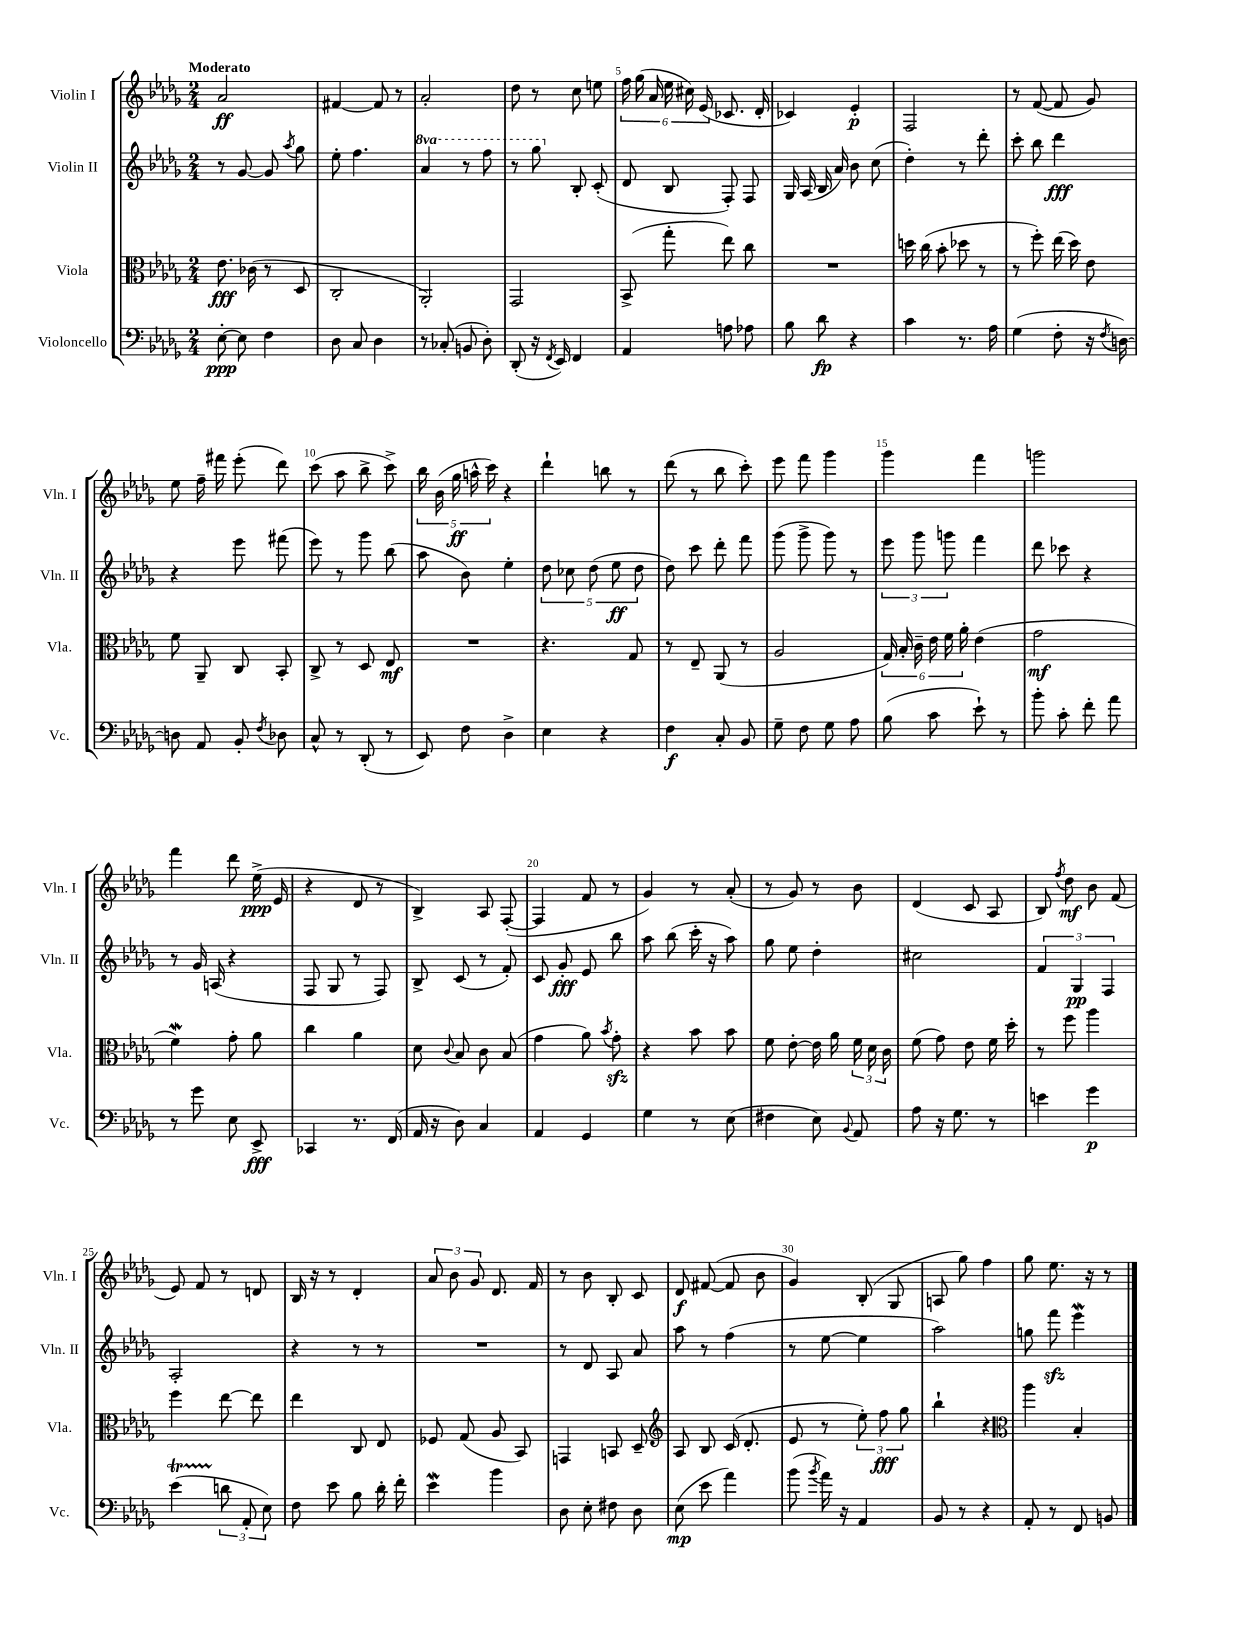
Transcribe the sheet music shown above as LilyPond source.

<<
\new StaffGroup <<
\new Staff = "s0" \with { instrumentName = "Violin I" shortInstrumentName = "Vln. I" } {
    \clef treble \key des \major \numericTimeSignature \time 2/4 \tempo "Moderato"
    \autoBeamOff aes'2\ff |
    fis'4~ fis'8 r8 |
    aes'2-. |
    des''8 r8 c''8 e''8 |
    \tuplet 6/4 { f''16 ges''16( aes'16 ees''16 cis''16) ees'16( } ces'8. des'16-. |
    ces'4) ees'4-.\p |
    f2 |
    r8 f'8~( f'8 ges'8) |
    ees''8 f''16-- fis'''16 ees'''8-.( des'''8) |
    c'''8( aes''8 bes''8-> c'''8->) |
    \tuplet 5/4 { bes''16 bes'16( ges''16\ff a''16-^ c'''16) } r4 |
    des'''4-! b''8 r8 |
    des'''8( r8 bes''8 c'''8-.) |
    ees'''8 f'''8 ges'''4 |
    ges'''4 f'''4 |
    g'''2 |
    f'''4 des'''8 ees''16->\ppp( ees'16 |
    r4 des'8 r8 |
    bes4->) aes8 f8~-.( |
    f4 f'8 r8 |
    ges'4) r8 aes'8-.( |
    r8 ges'8) r8 bes'8 |
    des'4( c'8 aes8 |
    bes8) \acciaccatura { f''8 } des''8\mf bes'8 f'8( |
    ees'8) f'8 r8 d'8 |
    bes16 r16 r8 des'4-. |
    \tuplet 3/2 { aes'8 bes'8 ges'8 } des'8. f'16 |
    r8 bes'8 bes8-. c'8 |
    des'8\f fis'8~( fis'8 bes'8 |
    ges'4) bes8-.( ges8 |
    a8 ges''8) f''4 |
    ges''8 ees''8. r16 r8 \bar "|." |
}
\new Staff = "s1" \with { instrumentName = "Violin II" shortInstrumentName = "Vln. II" } {
    \clef treble \key des \major \numericTimeSignature \time 2/4 \set Staff.ottavationMarkups = #ottavation-simple-ordinals
    \autoBeamOff r8 ges'8~ ges'8 \acciaccatura { aes''8 } ges''8 |
    ees''8-. f''4. |
    \ottava #1 aes''4 r8 f'''8 |
    r8 ges'''8 \ottava #0 bes8-. c'8-.( |
    des'8 bes8 f8-.) f8 |
    ges16 aes16( bes16 aes'16) bes'8 c''8( |
    des''4-.) r8 des'''8-. |
    c'''8-. bes''8 des'''4\fff |
    r4 ees'''8 fis'''8( |
    ees'''8) r8 ges'''8 bes''8( |
    aes''8 bes'8) ees''4-. |
    \tuplet 5/4 { des''8 ces''8 des''8( ees''8\ff des''8 } |
    des''8) c'''8 des'''8-. f'''8 |
    ges'''8( ges'''8-> ges'''8) r8 |
    \tuplet 3/2 { ees'''8 ges'''8 g'''8 } f'''4 |
    des'''8 ces'''8 r4 |
    r8 ges'16 a16( r4 |
    f8 ges8 r8 f8) |
    bes8-> c'8( r8 f'8-.) |
    c'8 ges'8-.\fff ees'8 bes''8 |
    aes''8 bes''8( c'''16-. r16 aes''8) |
    ges''8 ees''8 des''4-. |
    cis''2 |
    \tuplet 3/2 { f'4 ges4\pp f4 } |
    aes2-. |
    r4 r8 r8 |
    R2 |
    r8 des'8 aes8 aes'8 |
    aes''8 r8 f''4( |
    r8 ees''8~ ees''4 |
    aes''2) |
    g''8 f'''8\sfz ees'''4\mordent \bar "|." |
}
\new Staff = "s2" \with { instrumentName = "Viola" shortInstrumentName = "Vla." } {
    \clef alto \key des \major \numericTimeSignature \time 2/4
    \autoBeamOff ees'8.\fff ces'16( r8 des8 |
    c2-. |
    aes,2-.) |
    ges,2 |
    bes,8->( ges''8-. ees''8) c''8 |
    R2 |
    d''16 c''16( bes'8-. des''8 r8 |
    r8 f''8-.) ees''16( des''16) ees'8 |
    f'8 aes,8-- c8 bes,8-. |
    c8-> r8 des8 ees8\mf |
    R2 |
    r4. ges8 |
    r8 ees8-- aes,8( r8 |
    aes2 |
    \tuplet 6/4 { ges16) bes16-. c'16-- ees'16 f'16 aes'16-. } ees'4( |
    ges'2\mf |
    f'4\mordent) ges'8-. aes'8 |
    c''4 aes'4 |
    des'8 \appoggiatura { c'8 } bes8 c'8 bes8( |
    ges'4 aes'8) \acciaccatura { bes'8 } ges'8-.\sfz |
    r4 bes'8 bes'8 |
    f'8 ees'8~-. ees'16 aes'16 \tuplet 3/2 { f'16 des'16 c'16 } |
    f'8( ges'8) ees'8 f'16 des''16-. |
    r8 f''8 aes''4 |
    f''4 ees''8~ ees''8 |
    ees''4 c8 ees8 |
    fes8 ges8( aes8 bes,8) |
    g,4 b,8 des8-- |
    \clef treble aes8 bes8 c'16( des'8.-. |
    ees'8 r8 \tuplet 3/2 { ees''8-.) f''8\fff ges''8 } |
    bes''4-! r4 |
    \clef alto aes''4 bes4-. \bar "|." |
}
\new Staff = "s3" \with { instrumentName = "Violoncello" shortInstrumentName = "Vc." } {
    \clef bass \key des \major \numericTimeSignature \time 2/4
    \autoBeamOff ees8~-.\ppp ees8 f4 |
    des8 c8 des4 |
    r8 ces8-.( b,8 des8-.) |
    des,8-.( r16 \acciaccatura { f,8 } ees,16) f,4 |
    aes,4 a8 aes8 |
    bes8 des'8\fp r4 |
    c'4 r8. aes16 |
    ges4( f8-. r16 \acciaccatura { f8 } d16~) |
    d8 aes,8 bes,8-. \acciaccatura { f8 } des8 |
    c8-^ r8 des,8-.( r8 |
    ees,8) f8 des4-> |
    ees4 r4 |
    f4\f c8-. bes,8 |
    ges8-- f8 ges8 aes8 |
    bes8( c'8 ees'8-!) r8 |
    bes'8-. c'8-. f'8-. aes'8 |
    r8 ges'8 ees8 ees,8->\fff |
    ces,4 r8. f,16( |
    aes,16 r16 des8) c4 |
    aes,4 ges,4 |
    ges4 r8 ees8( |
    fis4 ees8) \appoggiatura { bes,8 } aes,8 |
    aes8 r16 ges8. r8 |
    e'4 ges'4\p |
    ees'4\startTrillSpan( \tuplet 3/2 { d'8\stopTrillSpan aes,8-. ees8) } |
    f8 ees'8 bes8 des'16-. f'16-. |
    ees'4\mordent bes'4 |
    des8 ees8-. fis8 des8 |
    ees8\mp( ees'8 aes'4) |
    bes'8( \acciaccatura { bes'8 } aes'16) r16 aes,4 |
    bes,8 r8 r4 |
    aes,8-. r8 f,8 b,8 \bar "|." |
}
>>
>>
\layout { \context { \Score \override BarNumber.break-visibility = ##(#f #t #t) barNumberVisibility = #(every-nth-bar-number-visible 5) } }
